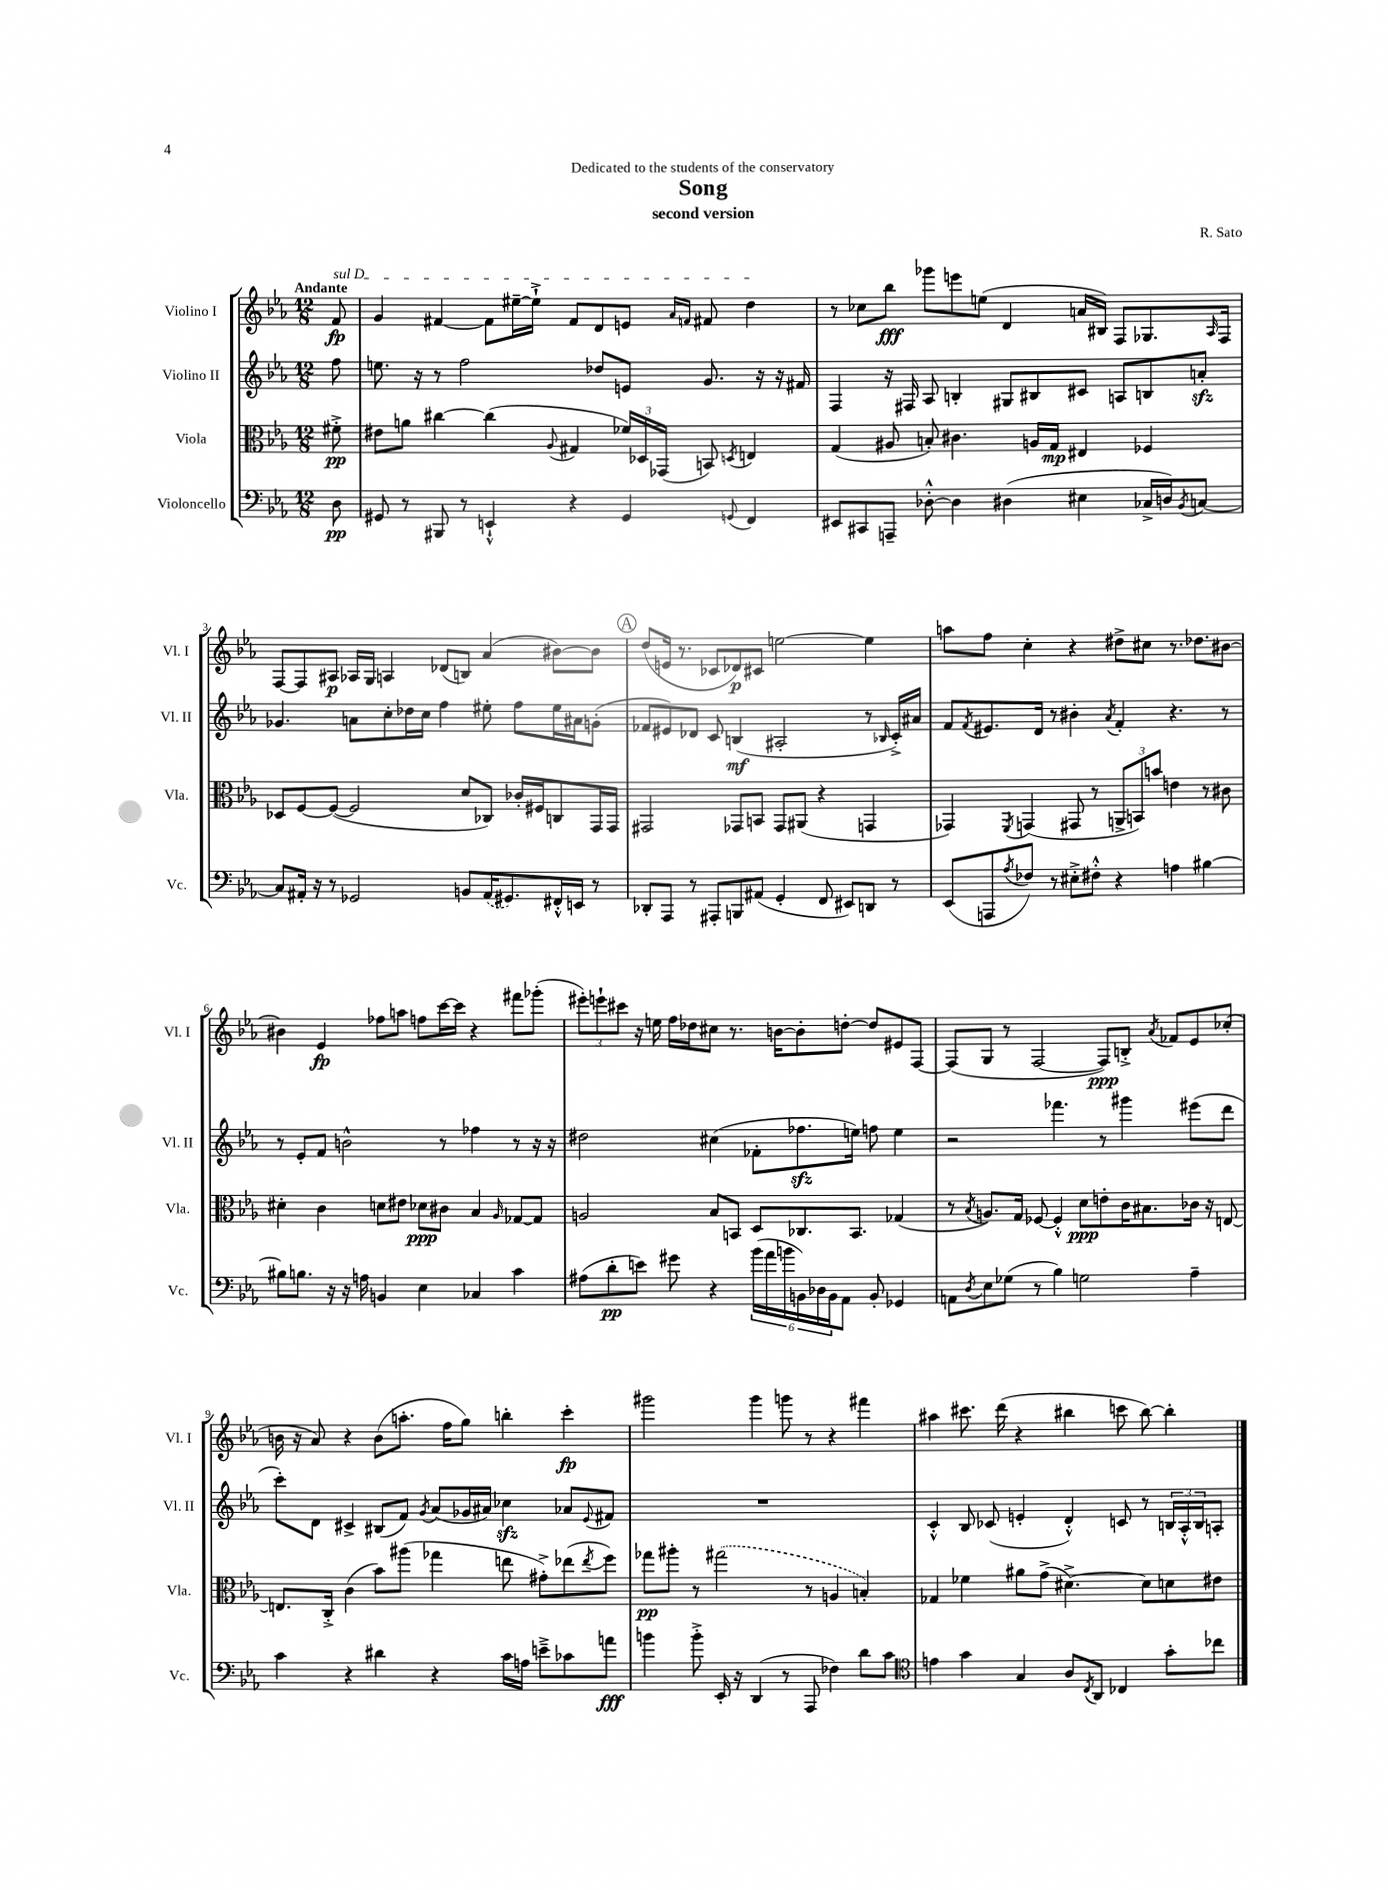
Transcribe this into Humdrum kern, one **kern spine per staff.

**kern	**kern	**kern	**kern
*staff4	*staff3	*staff2	*staff1
*clefF4	*clefC3	*clefG2	*clefG2
*k[b-e-a-]	*k[b-e-a-]	*k[b-e-a-]	*k[b-e-a-]
*M12/8	*M12/8	*M12/8	*M12/8
8D	8f#'^	8ff	8f
=	=	=	=
8GG#	8e#	8.ee	4g
8r	8a	.	.
.	.	16r	.
8BBB#	[4cc#	8r	[4f#
8r	.	2ff	.
4EE`^^	(4cc#]	.	8f#]
.	.	.	[16ee#~
.	.	.	16ee#`^]
.	8qqA-	.	.
4r	4G#	.	8f#
.	.	8dd-	8d
4GG#	24f-)	8e	8e
.	24D-	.	.
.	(24GG-	.	.
.	.	.	16qqa-
.	.	.	16qqf
.	8BB)	8.g	8f#
8qqGG	8qD	.	.
4FF	4E	.	4dd
.	.	16r	.
.	.	16r	.
.	.	16f#	.
=	=	=	=
8EE#	(4G	4F	8r
8CC#	.	.	8cc-
8AAA~	8A#	16r	8bb-
.	.	16F#	.
[8D-'^^	8B')	8A-	8ggg-
4D-]	4.c#	4B'	8eee
.	.	.	(8ee
(4D#	.	8G#	4d
.	16A	8B#	.
.	16G	.	.
4E#	4E#	8c#	16a
.	.	.	16B#)
.	.	8A	8F
16C-^	4F-	8B	8.G-
16D)	.	.	.
8qBB-	.	.	.
[8C	.	8a'	.
.	.	.	16qqA-
.	.	.	16F
=	=	=	=
8C]	8D-	4.g-	[8F
16AA#'	[8F	.	8F]
16r	.	.	.
8r	(8F_	.	8A#
2GG-	2F]	8a	16A-
.	.	.	16G
.	.	8cc'	4A
.	.	16dd-	.
.	.	16cc	.
.	.	4ff	(8d-
8BB	8d	.	8B)
(16AA#	8C-)	8ee#'	(4a-
8.GG#)	.	.	.
.	16c-'	8ff	.
.	16F#	.	.
16FF#'^^	8C	16ee#	[8b#)
16EE	.	16a#	.
8r	16GG	(8g'	8b#]
.	16GG	.	.
=	=	=	=
8DD-'	2GG#	8f-	(8dd
8AAA-	.	8e#)	16e
.	.	.	8.r
8r	.	8d-	.
8AAA#'	.	8c	8c-
8BBB	8GG-	(4B	8d-)
(8AA#	8BB	.	8c#
4GG'	8GG-	2A#'	[2ee
.	(8AA#	.	.
8FF	4r	.	.
8EE#)	.	.	.
8DD	4GG	8r	4ee]
.	.	16qqB-	.
8r	.	16c'^)	.
.	.	16a#	.
=	=	=	=
(8EE-	4GG-)	8f	8aa
.	.	8qf	.
8AAA	.	8.e#	8ff
8qA-	8qFF	.	.
8F-)	(4GG	.	4cc'
.	.	16d	.
8r	.	8r	.
8E#'^	8GG#	4b#'	4r
8F#'^^	8r	.	.
.	.	8qa-	.
4r	12AA^	4f'	8dd#^
.	12BB)	.	.
.	.	.	8cc#
.	12b	.	.
4A	4e	4.r	8.r
.	.	.	8.dd-
[4B#	8r	.	.
.	8c#	8r	[8b#
=	=	=	=
8B#]	4d#'	8r	4b#]
8.B	.	8e-'	.
.	4c	8f	4e-
16r	.	.	.
16r	.	2b^^	.
16A	.	.	.
4BB	8d	.	8ff-
.	8e#	.	8aa
4E-	8d-	.	8ff
.	8c#	8r	[16ccc
.	.	.	16ccc]
4C-	4B-	4ff-	4r
.	16qqA-	.	.
4c	[8G-	8r	8fff#
.	8G-]	16r	(8ggg-'
.	.	16r	.
=	=	=	=
(8A#	2A	2dd#	12eee#')
.	.	.	12eee`
8d'	.	.	.
.	.	.	12ccc#
8e)	.	.	16r
.	.	.	16ee
8g#	.	.	16ff
.	.	.	16dd-
4r	8B-	(4cc#	8cc#
.	8BB	.	8.r
(24b-	8D	8f-'	.
24a-	.	.	.
.	.	.	[16b
24b	.	.	.
24BB)	8.C-	8.ff-	8b']
24D-	.	.	.
24BB	.	.	.
8AA-	.	.	[8dd'
.	8.BB	16ee)	.
8BB'	.	8ff	8dd]
4GG-	(4G-	4ee	8e#
.	.	.	[8F
=	=	=	=
8AA	8r	2r	(8F]
8qD	8qB-	.	.
8E-	8.A)	.	8G
(8G-	.	.	8r
.	16G	.	.
8r	[8F-	.	[2F
4B-)	4F-'^^]	4.fff-	.
2G	8d	.	.
.	8e'	8r	8F])
.	16c	4ggg#	8B'^
.	8.B#	.	.
.	.	.	8qa-
.	.	.	8f-
4A-~	16c-	(8eee#	8e-
.	16r	.	.
.	[8E	8ddd	(8cc-'
=	=	=	=
4c	8.E]	8ccc')	16b
.	.	.	16r
.	.	8d	8a-)
.	16C'^	.	.
4r	(4c	4c#^	4r
4d#	8b-)	(8B#	(8b
.	(8aa#	8f)	8.aa'
.	.	8qg	.
4r	4gg-	(8a-	.
.	.	.	16ff
.	.	16g-	8gg)
.	.	16a#)	.
16c	8ee	4cc-	4bb'
16A	.	.	.
8e~^	8g#'^)	.	.
8c-	(8ee-	8a-	4ccc'
.	8qee-	8qqe-	.
8a	8ff)	8f#	.
=	=	=	=
4b	8gg-	1.r	2ggg#
.	8aa#'	.	.
8b'^	8r	.	.
16EE-'	(2gg#	.	.
16r	.	.	.
(4DD	.	.	4ggg#
8r	.	.	8ggg
8AAA-	8r	.	8r
4F-)	4A	.	4r
8d	4B')	.	4fff#
8c	.	.	.
=	=	=	=
*clefC4	*	*	*
4e	4G-	4c'^^	4aa#
4g	4f-	8B-	8.ccc#
.	.	(8c-	.
.	.	.	(16ddd
4G	8a#	4e'	4r
.	(8g^	.	.
8A-	[4.d#^)	4d'^^)	4bb#
8qC	.	.	.
8AA-	.	.	.
4C-	.	8c	8ccc
.	8d#]	8r	[8bb#)
8g'	8d	24B	4bb#']
.	.	24A-'^^	.
.	.	24B	.
8cc-	8e#	8A'	.
==	==	==	==
*-	*-	*-	*-
